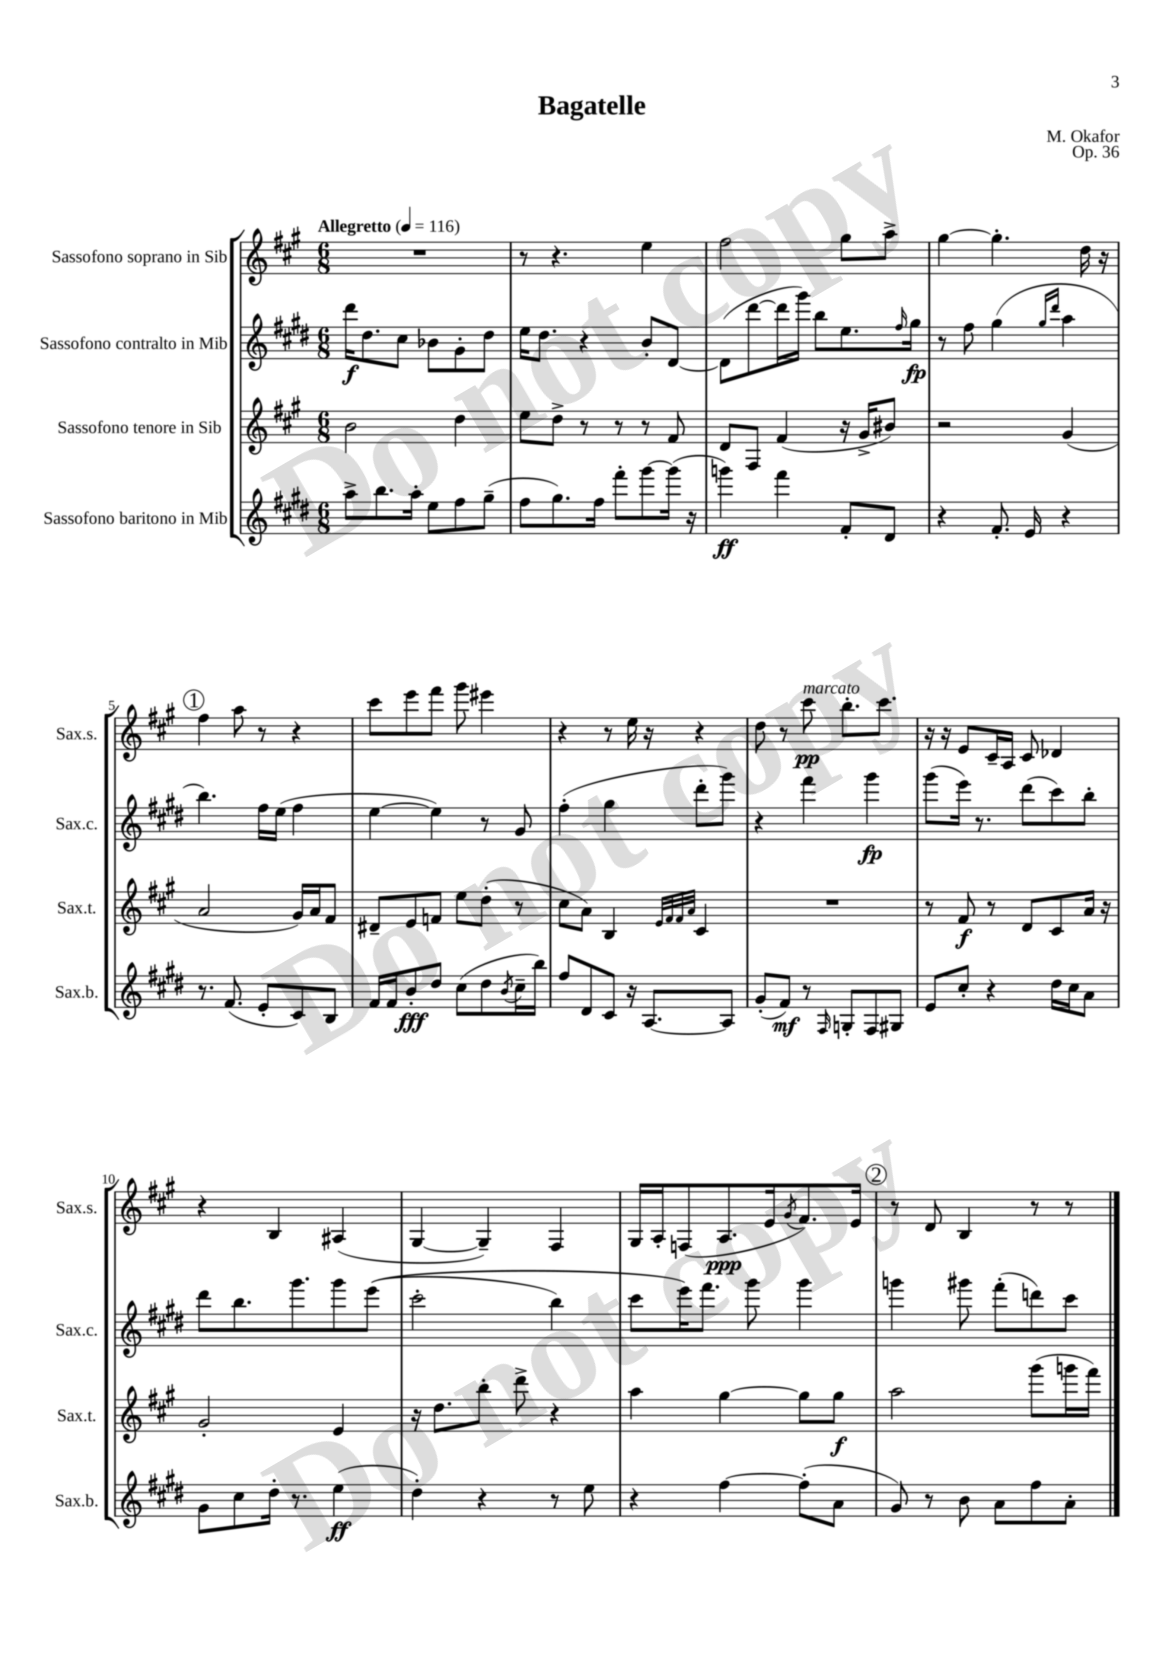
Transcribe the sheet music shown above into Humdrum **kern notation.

**kern	**dynam	**kern	**dynam	**kern	**dynam	**kern	**dynam
*part4	*part4	*part3	*part3	*part2	*part2	*part1	*part1
*staff4	*staff4	*staff3	*staff3	*staff2	*staff2	*staff1	*staff1
*I"Sassofono baritono in Mib	*	*I"Sassofono tenore in Sib	*	*I"Sassofono contralto in Mib	*	*I"Sassofono soprano in Sib	*
*I'Sax.b.	*	*I'Sax.t.	*	*I'Sax.c.	*	*I'Sax.s.	*
*clefG2	*	*clefG2	*	*clefG2	*	*clefG2	*
*k[f#c#g#d#]	*	*k[f#c#g#]	*	*k[f#c#g#d#]	*	*k[f#c#g#]	*
*M6/8	*	*M6/8	*	*M6/8	*	*M6/8	*
*MM116	*	*MM116	*	*MM116	*	*MM116	*
=1	=1	=1	=1	=1	=1	=1	=1
!	!	!	!	!	!	!LO:TX:a:B:t=Allegretto	!
8aa^\L	.	2b\	.	16ddd#\KL	f	2.r	.
.	.	.	.	8.dd#\	.	.	.
8.bb\	.	.	.	.	.	.	.
.	.	.	.	8cc#\J	.	.	.
16aa'\Jk	.	.	.	.	.	.	.
8ee\L	.	.	.	8b-X\L	.	.	.
8ff#\	.	4dd\	.	8g#'\	.	.	.
(8gg#~\J	.	.	.	8dd#\J	.	.	.
=2	=2	=2	=2	=2	=2	=2	=2
8ff#\L	.	8ee\L	.	16ee\KL	.	8r	.
.	.	.	.	8.dd#\J	.	.	.
8.gg#\)	.	8dd^\J	.	.	.	4.r	.
.	.	8r	.	4r	.	.	.
16ff#\Jk	.	.	.	.	.	.	.
8fff#'\L	.	8r	.	.	.	.	.
[8ggg#\	.	8r	.	8b'/L	.	4ee\	.
(16ggg#\Jk]	.	8f#/	.	[8d#/J	.	.	.
16r	.	.	.	.	.	.	.
=3	=3	=3	=3	=3	=3	=3	=3
4gggn\)	ff	8d/L	.	(8d#\L]	.	2ff#\	.
.	.	8F#/J	.	[8ddd#\	.	.	.
4fff#\	.	(4f#/	.	16ddd#\L]	.	.	.
.	.	.	.	16ggg#\JJ)	.	.	.
.	.	.	.	8bb\L	.	.	.
8f#'/L	.	16r	.	8.ee\	.	8gg#\L	.
.	.	16g#^/KL	.	.	.	.	.
8d#/J	.	8b#X/J)	.	.	.	8aa^\J	.
.	.	.	.	16qqff#/	.	.	.
.	.	.	.	16gg#\Jk	fp	.	.
=4	=4	=4	=4	=4	=4	=4	=4
4r	.	2r	.	8r	.	[4gg#\	.
.	.	.	.	8ff#\	.	.	.
8.f#'/	.	.	.	(4gg#\	.	4.gg#'\]	.
16e/	.	.	.	.	.	.	.
.	.	.	.	16qqgg#/LL	.	.	.
.	.	.	.	16qqddd#/JJ	.	.	.
4r	.	(4g#/	.	4aa\	.	.	.
.	.	.	.	.	.	16dd\	.
.	.	.	.	.	.	16r	.
!!LO:LB:g=z
!!LO:REH:place=s1:t=1
=5	=5	=5	=5	=5	=5	=5	=5
8.r	.	2a/	.	4.bb\)	.	4ff#\	.
(8.f#/	.	.	.	.	.	.	.
.	.	.	.	.	.	8aa\	.
8e'/L	.	.	.	16ff#\LL	.	8r	.
.	.	.	.	(16ee\JJ	.	.	.
8c#/)	.	16g#/LL)	.	4ff#\	.	4r	.
.	.	16a/J	.	.	.	.	.
8B/J	.	8f#/J	.	.	.	.	.
=6	=6	=6	=6	=6	=6	=6	=6
16f#/LL	.	8d#X~/L	.	[4ee\	.	8ccc#\L	.
16f#/J	.	.	.	.	.	.	.
8b'/	fff	8e/	.	.	.	8eee\	.
8dd#/J	.	8fn/J	.	4ee\])	.	8fff#\J	.
(8cc#\L	.	8ee\L	.	.	.	8ggg#\	.
8dd#\	.	(8dd'\J	.	8r	.	4eee#X\	.
8qb/	.	.	.	.	.	.	.
16cc#~\L	.	8r	.	8g#/	.	.	.
16bb\JJ)	.	.	.	.	.	.	.
=7	=7	=7	=7	=7	=7	=7	=7
8ff#/L	.	8cc#\L	.	(4ff#'\	.	4r	.
8d#/	.	8a\J)	.	.	.	.	.
8c#/J	.	4B/	.	4gg#\	.	8r	.
16r	.	.	.	.	.	16ee\	.
[8.A/L	.	.	.	.	.	16r	.
.	.	32qqe/LLL	.	.	.	.	.
.	.	32qqf#/	.	.	.	.	.
.	.	32qqf#/	.	.	.	.	.
.	.	32qqa/JJJ	.	.	.	.	.
.	.	4c#/	.	8ddd#'\L	.	4r	.
8A/J]	.	.	.	8ggg#\J)	.	.	.
=8	=8	=8	=8	=8	=8	=8	=8
(8g#'/L	.	2.r	.	4r	.	8dd\	.
8f#/J)	mf	.	.	.	.	8r	.
!	!	!	!	!	!	!LO:TX:a:i:t=marcato	!
8r	.	.	.	4fff#\	.	8ccc#\	pp
16qqF#/	.	.	.	.	.	.	.
8Gn'/L	.	.	.	.	.	8.bb'\L	.
8F#/	.	.	.	4ggg#\	fp	.	.
.	.	.	.	.	.	8.ccc#\J	.
8G#X/J	.	.	.	.	.	.	.
=9	=9	=9	=9	=9	=9	=9	=9
8e/L	.	8r	.	(8ggg#\L	.	16r	.
.	.	.	.	.	.	16r	.
8cc#'/J	.	8f#/	f	16eee\Jk)	.	8e/L	.
.	.	.	.	8.r	.	.	.
4r	.	8r	.	.	.	16c#~/L	.
.	.	.	.	.	.	16A/JJ	.
.	.	8d/L	.	(8ddd#\L	.	8c#/	.
16dd#\LL	.	8c#/	.	8ccc#\)	.	4d-X/	.
16cc#\J	.	.	.	.	.	.	.
8a\J	.	16a/Jk	.	8bb'\J	.	.	.
.	.	16r	.	.	.	.	.
!!LO:LB:g=z
=10	=10	=10	=10	=10	=10	=10	=10
8g#\L	.	2g#'/	.	8ddd#\L	.	4r	.
8cc#\	.	.	.	8.bb\	.	.	.
16dd#'\Jk	.	.	.	.	.	4B/	.
8.r	.	.	.	8.ggg#\	.	.	.
(4ee\	ff	4e/	.	8ggg#\	.	(4A#X/	.
.	.	.	.	((8eee\J	.	.	.
=11	=11	=11	=11	=11	=11	=11	=11
4dd#'\)	.	16r	.	2ccc#'\	.	[4G#/	.
.	.	8.dd\L	.	.	.	.	.
4r	.	8bb'\J	.	.	.	4G#~/])	.
.	.	8ddd^\	.	.	.	.	.
8r	.	4r	.	4bb\)	.	4F#/	.
8ee\	.	.	.	.	.	.	.
=12	=12	=12	=12	=12	=12	=12	=12
4r	.	4aa\	.	8ccc#\L	.	16G#/LL	.
.	.	.	.	.	.	16A'/J	.
.	.	.	.	16eee\K)	.	(8Fn/	.
.	.	.	.	8.fff#\J	.	.	.
[4ff#\	.	[4gg#\	.	.	.	8.A/	ppp
.	.	.	.	8ggg#\	.	.	.
.	.	.	.	.	.	16e/k	.
.	.	.	.	.	.	8qg#/	.
(8ff#'\L]	.	8gg#\L]	.	4ggg#\	.	8.f#/)	.
8a\J	.	8gg#\J	f	.	.	.	.
.	.	.	.	.	.	16e/Jk	.
!!LO:REH:place=s1:t=2
=13	=13	=13	=13	=13	=13	=13	=13
8g#/)	.	2aa\	.	4gggn\	.	8r	.
8r	.	.	.	.	.	8d/	.
8b\	.	.	.	8ggg#X\	.	4B/	.
8a\L	.	.	.	(8fff#'\L	.	.	.
8ff#\	.	(8ggg#\L	.	8dddn\)	.	8r	.
8a'\J	.	16gggn\L	.	8ccc#\J	.	8r	.
.	.	16fff#\JJ)	.	.	.	.	.
==	==	==	==	==	==	==	==
*-	*-	*-	*-	*-	*-	*-	*-
